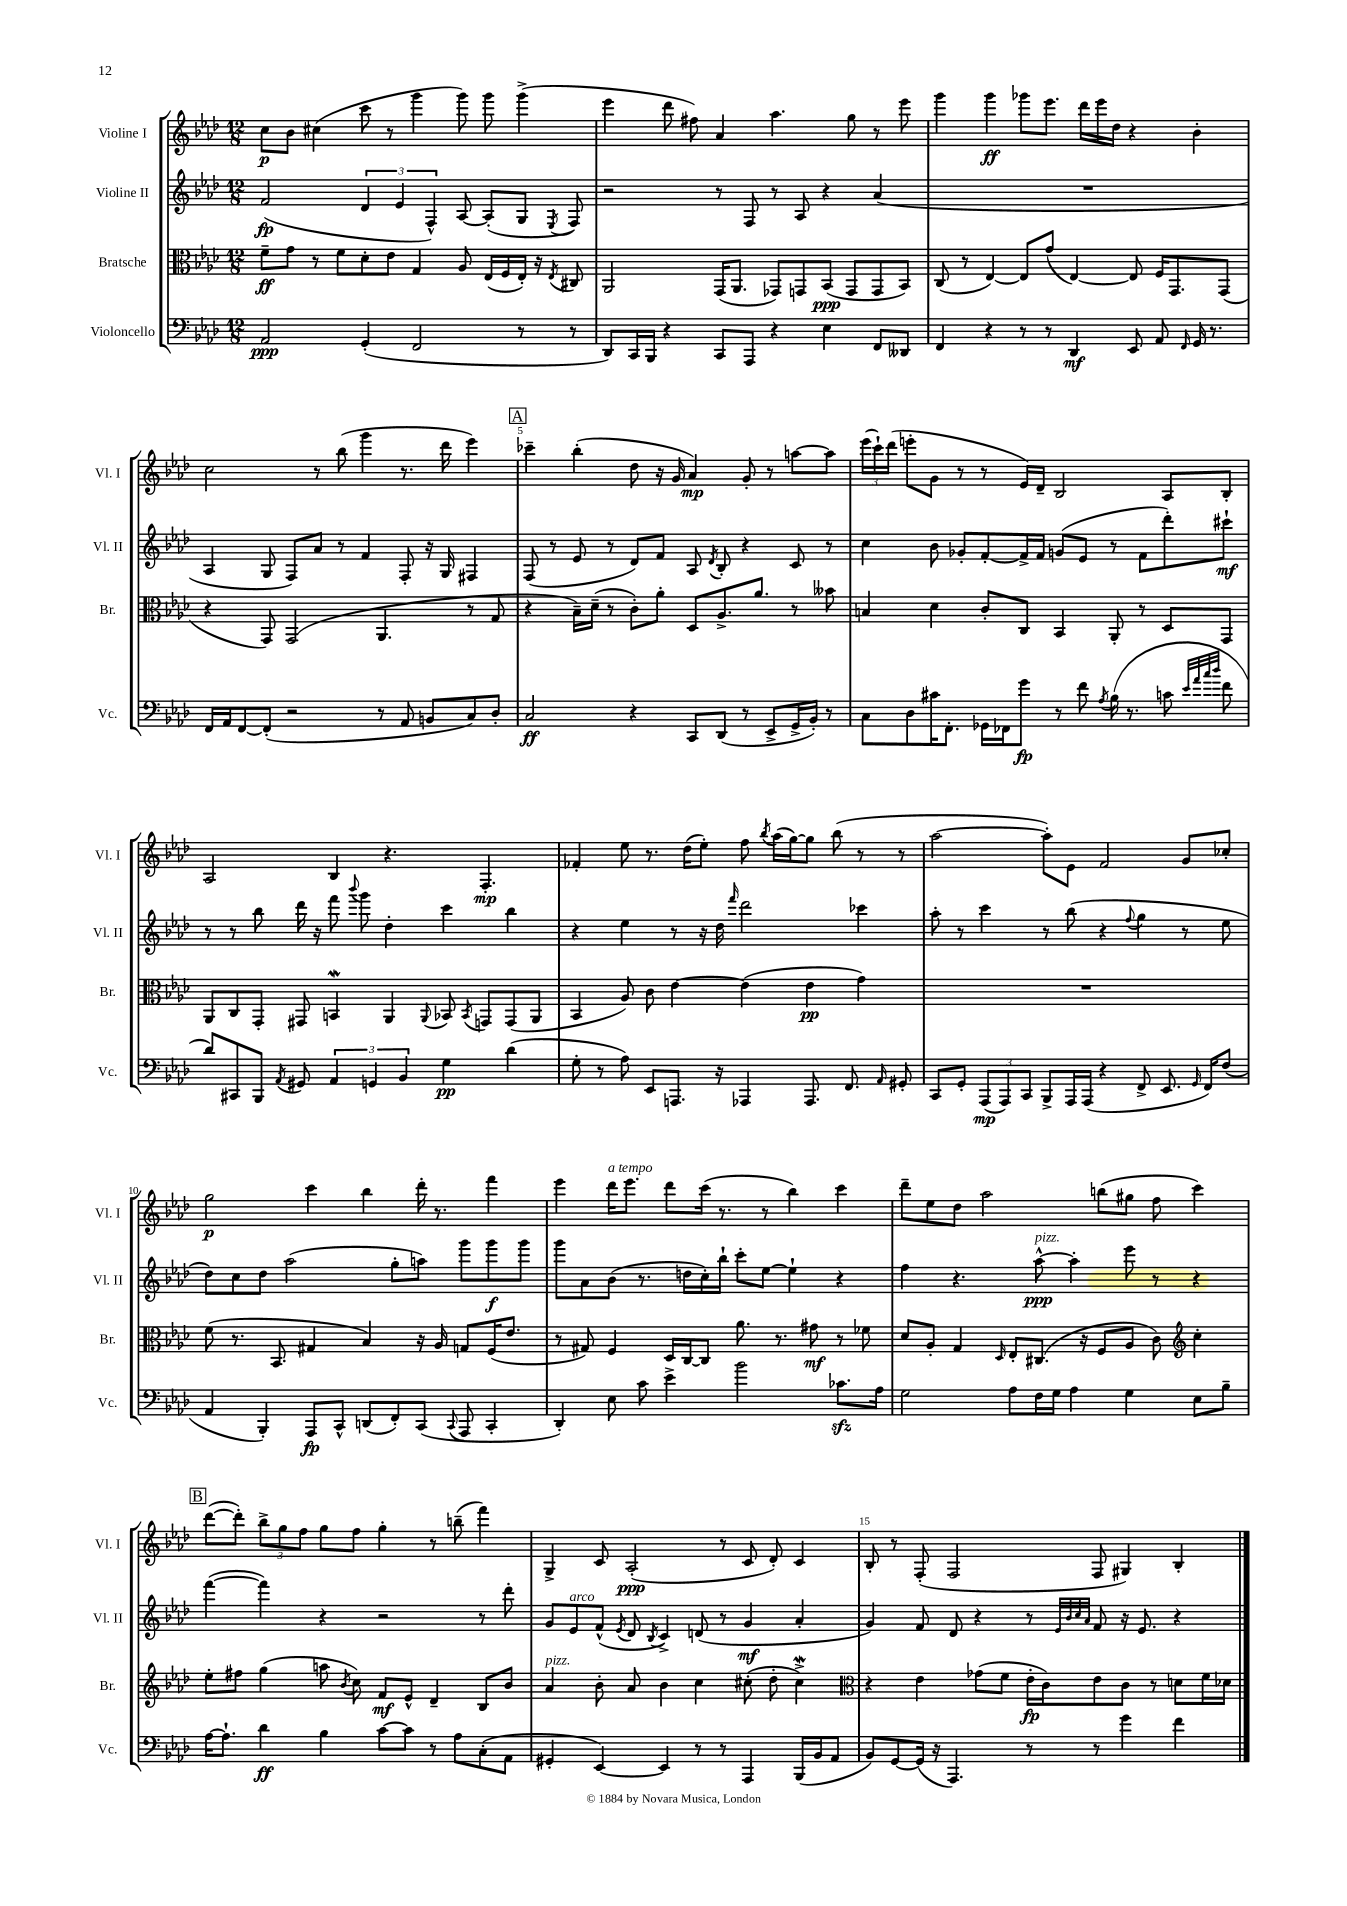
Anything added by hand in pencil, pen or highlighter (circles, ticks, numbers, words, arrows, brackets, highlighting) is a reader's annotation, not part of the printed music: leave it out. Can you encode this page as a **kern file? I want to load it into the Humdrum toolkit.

**kern	**kern	**kern	**kern
*staff4	*staff3	*staff2	*staff1
*clefF4	*clefC3	*clefG2	*clefG2
*k[b-e-a-d-]	*k[b-e-a-d-]	*k[b-e-a-d-]	*k[b-e-a-d-]
*M12/8	*M12/8	*M12/8	*M12/8
2AA-	8f~	(2f	8cc
.	8g	.	8b-
.	8r	.	(4cc#
.	8f	.	.
(4GG'	8d-'	6d-	8ccc
.	8e-	.	8r
.	.	6e-	.
2FF	4G	.	4ggg
.	.	6F^^)	.
.	8A-	[8A-	8ggg)
.	(16E-	(8A-']	8ggg
.	16F	.	.
8r	16E-')	8G	(4ggg^
.	16r	.	.
.	8qE-	8qE-	.
8r	8C#	8F)	.
=	=	=	=
8DD-)	2AA-	2r	4eee-
16CC	.	.	.
16BBB-	.	.	.
4r	.	.	8ddd-
.	.	.	8ff#)
8CC	(16GG	8r	4a-
.	8.AA-	.	.
8AAA-	.	8F	.
4r	8GG-)	8r	4.aa-
.	8GG	8A-	.
4E-	(8BB-	4r	.
.	8GG	.	8gg
8FF	8GG	(4a-	8r
8DD--	8BB-)	.	8eee-
=	=	=	=
4FF	(8C	1.r	4ggg
.	8r	.	.
4r	[4E-)	.	4ggg
8r	8E-]	.	8ggg-
8r	(8g	.	8.eee-
4DD-	[4E-)	.	.
.	.	.	16ddd-
.	.	.	16eee-
.	.	.	16dd-
8EE-	8E-]	.	4r
8AA-	16F	.	.
.	8.GG	.	.
16qqFF	.	.	.
16GG	.	.	4b-'
8.r	.	.	.
.	(8GG	.	.
=	=	=	=
16FF	4r	4A-	2cc
16AA-	.	.	.
[8FF	.	.	.
(8FF']	8GG)	8G	.
2r	(2GG	8F)	.
.	.	8a-	8r
.	.	8r	(8bb-
.	.	4f	4ggg
8r	4.AA-	.	.
8AA-	.	8F'	8.r
8BB	.	16r	.
.	.	16G	16ddd-
8C)	8r	4F#	4eee-)
8D-'	8G	.	.
=	=	=	=
2C	4r	(8F	4ccc-~
.	.	8r	.
.	16B-~)	8e-	(4bb-'
.	(16d-~	.	.
.	8r	8r	.
4r	8c')	8d-)	8dd-
.	8a-'	8f	16r
.	.	.	16g
8CC	8D-	8A-	4a-)
.	.	8qd-	.
(8DD-	8.A-^	8B-'	.
8r	.	4r	8g'
.	8.a-	.	.
8EE-^	.	.	8r
16GG^	8r	8c	[8aa
16BB-')	.	.	.
8r	8b--	8r	8aa]
=	=	=	=
8C	4B	4cc	(24eee-
.	.	.	24ccc`)
.	.	.	(24ddd-
8D-	.	.	8eee'
16c#	4d-	8b-	8g
8.FF'	.	.	.
.	.	8g-'	8r
16GG-	8c'	[8f'	8r
16FF-	.	.	.
8g	8C	16f^]	16e-)
.	.	16f	16d-~
8r	4BB-	(8g	2B-
8f	.	8e-	.
8qA-	.	.	.
(16B-	8AA-'	8r	.
8.r	.	.	.
.	8r	8f	.
8c	8D-	8ddd-')	8A-
32qqe-	.	.	.
32qqa-	.	.	.
32qqcc	.	.	.
32qqdd-	.	.	.
8f	8GG	8ccc#`	8B-'
=	=	=	=
8d-)	8AA-	8r	2A-
8CC#	8C	8r	.
8BBB-	8GG'	8bb-	.
8qAA-	.	.	.
8GG#	8GG#	16ddd-	.
.	.	16r	.
6AA-	4BB	8fff	4B-
.	.	8qqbbb-	.
.	.	8ggg	.
6GG	.	.	.
.	4AA-	4dd-'	4.r
6BB-	.	.	.
.	8qqAA-	.	.
4G	8BB-	4ccc	.
.	8qBB-	.	.
.	8GG	.	4.F'
(4d-	(8GG	4bb-	.
.	8AA-	.	.
=	=	=	=
8G'	4BB-	4r	4f-'
8r	.	.	.
8A-)	8A-)	4ee-	8ee-
8EE-	8c	.	8.r
8.AAA	[4e-	8r	.
.	.	.	(16dd-
.	.	16r	8ee-')
16r	.	16dd-	.
.	.	16qqfff	.
4AAA-	(4e-]	2ddd-	8ff
.	.	.	8qbb-
.	.	.	(16aa-
.	.	.	[16gg)
8.AAA-	4e-	.	8gg]
.	.	.	(8bb-
8.FF	.	.	.
.	4g)	4ccc-	8r
16qqAA-	.	.	.
8GG#'	.	.	8r
=	=	=	=
8CC	1.r	8aa-'	[2aa-
8GG'	.	8r	.
(12AAA-	.	4ccc	.
12AAA-)	.	.	.
12CC	.	.	.
8BBB-^	.	8r	8aa-'])
16AAA-	.	(8bb-	8e-
(16AAA-	.	.	.
4r	.	4r	2f
.	.	8qqff	.
8FF^	.	4gg	.
8.EE-	.	.	.
.	.	8r	8g
16qqGG	.	.	.
16FF)	.	.	.
(8F	.	8ee-	8cc-'
=	=	=	=
4AA-	(8f	8dd-)	2gg
.	8.r	8cc	.
4BBB-')	.	8dd-	.
.	8.BB-	.	.
.	.	(2aa-	.
8AAA-	4G#	.	4ccc
8CC^^	.	.	.
(8DD	4B-)	.	4bb-
8FF')	.	8gg'	.
(8CC	16r	8aa)	16ddd-'
.	16A-	.	8.r
8qqCC	.	.	.
8AAA-	8G	8ggg	.
4CC'	(16F	8ggg	4fff
.	8.e-	.	.
.	.	8ggg	.
=	=	=	=
4DD-')	8r	8ggg	4eee-
.	8G#)	8a-	.
8E-	4F	(8b-	16ddd-
.	.	.	8.eee-
8c	.	8.r	.
4e-^	16D-	.	8ddd-
.	[16C	16dd	.
.	8C]	16cc')	(16ccc
.	.	16bb-`	8.r
2b-	8.a-	8ccc'	.
.	.	[8ee-	8r
.	8.r	.	.
.	.	4ee-`]	4bb-)
.	8g#	.	.
8.c-	8r	4r	4ccc
.	8f-	.	.
16A-	.	.	.
=	=	=	=
2G	8d-	4ff	8ddd-~
.	8A-'	.	8ee-
.	4G	4.r	8dd-
.	.	.	2aa-
.	16qqD-	.	.
8A-	8E-'	.	.
16F	(8.C#	[8aa-^^	.
16G	.	.	.
4A-	.	4aa-']	.
.	16r	.	.
.	8F	.	(8bb
4G	8A-	8eee-	8gg#
.	8c)	8r	8ff
*	*clefG2	*	*
8E-	4cc'	4r	4ccc)
8B-~	.	.	.
=	=	=	=
[16A-	8ee-'	([4fff	([8ddd-
8.A-`]	.	.	.
.	8ff#	.	8ddd-'])
4d-	(4gg	4fff])	12bb-^
.	.	.	12gg
.	.	.	12ff
4B-	8aa	4r	8gg
.	8qb-	.	.
.	8cc)	.	8ff
[8c	8f	2r	4gg'
8c]	8e-^^	.	.
8r	4d-~	.	8r
8A-	.	.	(8bb~
(8C'	8B-	8r	4fff)
8AA-	8b-	8ddd-'	.
=	=	=	=
4GG#'	4a-	8g	4G^
.	.	8e-	.
[4EE-)	8b-'	(8f^^	8c
.	.	8qe-	.
.	8a-	8d-	(2A-'
.	.	8qB-	.
4EE-]	4b-	4c^)	.
8r	4cc	(8d	.
8r	.	8r	8r
4AAA-	(8cc#'	4g	8c
.	8dd-'	.	8d-')
(16BBB-	4cc#^)	4a-'	4c
16BB-	.	.	.
8AA-	.	.	.
=	=	=	=
*	*clefC3	*	*
8BB-)	4r	4g)	8B-'
[8GG	.	.	8r
(16GG]	4e-	8f	(8F'
16r	.	.	.
4.AAA-)	.	8d-	2F
.	(8g-	4r	.
.	8f	.	.
8r	16e-'	8r	.
.	16c)	.	.
.	.	32qqe-	.
.	.	32qqb-	.
.	.	32qqcc	.
.	.	32qqa-	.
8r	8e-	8f	8F
4g	8c	16r	4G#)
.	.	8.e-	.
.	8r	.	.
4f	8d	4r	4B-'
.	16f	.	.
.	16d-	.	.
==	==	==	==
*-	*-	*-	*-
